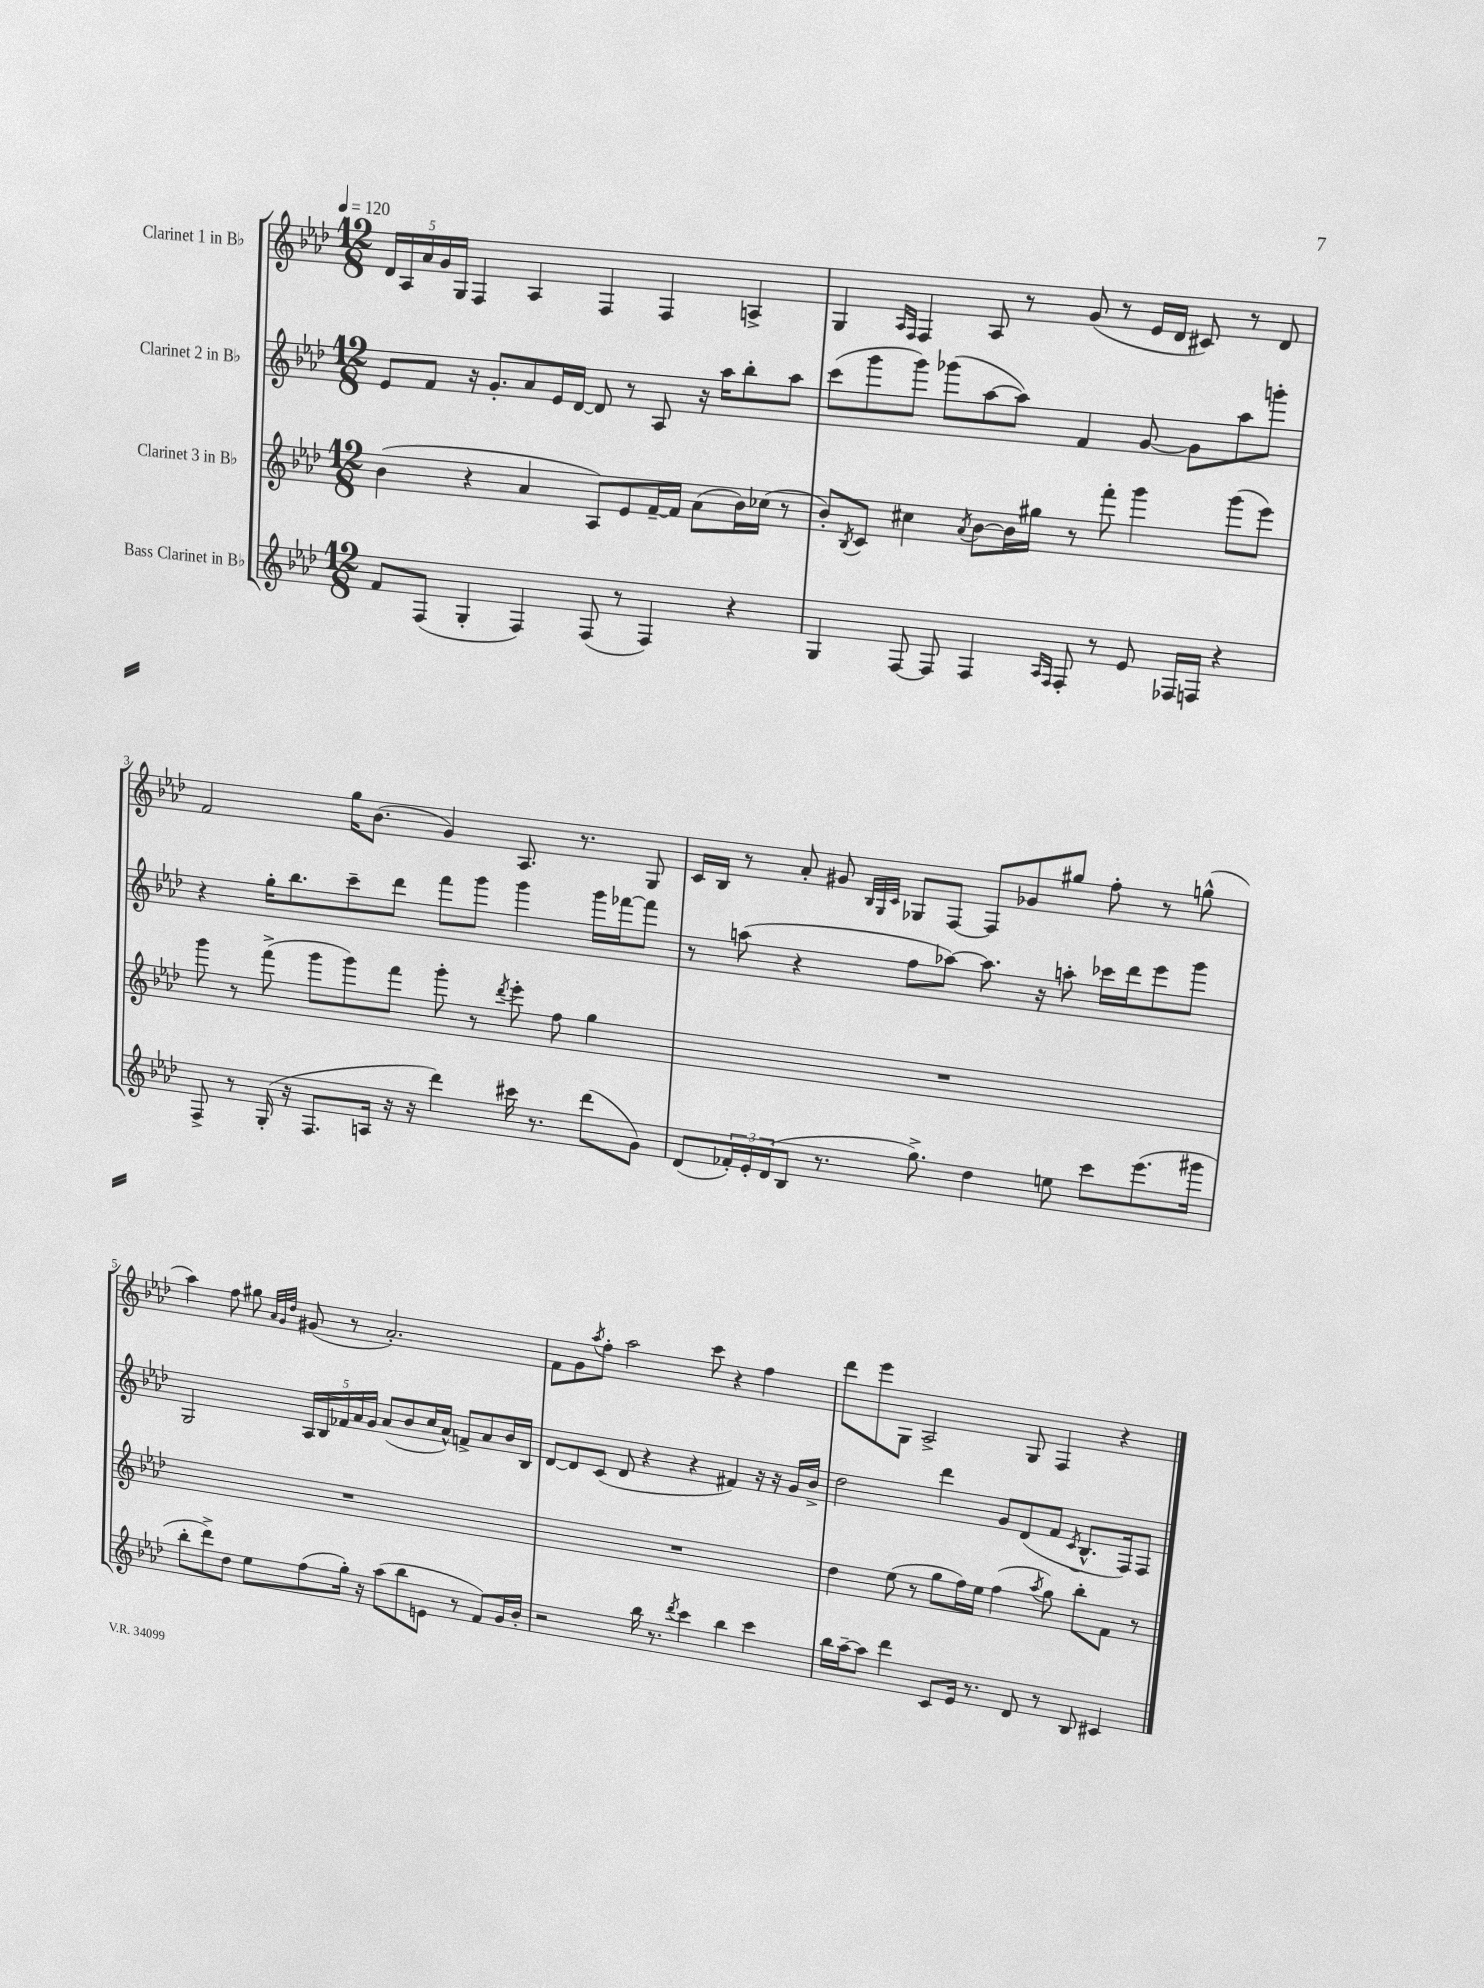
<<
\new StaffGroup <<
\new Staff = "s0" \with { instrumentName = "Clarinet 1 in Bb" } {
    \clef treble \key aes \major \numericTimeSignature \time 12/8 \tempo 4 = 120
    \tuplet 5/4 { des'16 aes16 aes'16 g'16 g16 } f4 aes4 f4 f4 a4-> |
    g4 \grace { aes16 f16 } f4 aes8 r8 g'8( r8 ees'16 des'16 cis'8) r8 des'8 |
    f'2 g''16 bes'8.( g'4) aes8. r8. g8 |
    c'16 bes16 r8 aes'8-. gis'8 \grace { bes32 g32 c'32 } ges8 f8~ f8 ges'8 gis''8 f''8-. r8 g''8-^( |
    aes''4) f''8 gis''8 \grace { aes'32 g'32 des''32 } gis'8( r8 aes'2.-.) |
    f'8 g'8 \acciaccatura { aes''8 } f''8-. aes''2 c'''8 r4 f''4 |
    des'''8 ees'''8 g8 aes2-> g8 f4 r4 \bar "|." |
}
\new Staff = "s1" \with { instrumentName = "Clarinet 2 in Bb" } {
    \clef treble \key aes \major \numericTimeSignature \time 12/8
    ees'8 f'8 r16 g'8.-. aes'8 ees'16 des'16~ des'8 r8 aes8 r16 aes''16 bes''8-. aes''8 |
    c'''8( g'''8 g'''8) ges'''8( aes''8~ aes''8) f'4 g'8~ g'8 aes''8 g'''8-. |
    r4 g''16-. bes''8. c'''8-- des'''8 f'''8 g'''8 g'''4 g'''16 fes'''16~ fes'''8 |
    r8 a''8( r4 f''8 aes''8~) aes''8. r16 a''8-. ces'''16 des'''16 ees'''8 g'''8 |
    g2 \tuplet 5/4 { aes16 bes16 fes'16 aes'16 g'16 } aes'8( bes'8 c''16 aes'16-^) f'8-> aes'8 bes'16 bes16 |
    des'8~ des'8 c'8( des'8 r4 r4 fis'4) r16 r16 g'16 bes'16-> |
    des''2 des'''4 g'8 des'8( f'8 \acciaccatura { c'8 } bes8.-^ f16) f8 \bar "|." |
}
\new Staff = "s2" \with { instrumentName = "Clarinet 3 in Bb" } {
    \clef treble \key aes \major \numericTimeSignature \time 12/8
    bes'4( r4 aes'4 aes8) ees'8 f'16~-- f'16 aes'8( bes'16) ces''16( r8 |
    bes'8-.) \acciaccatura { bes8 } c'8 cis''4 \acciaccatura { aes'8 } bes'8~ bes'16 gis''16 r8 f'''8-. g'''4 g'''8( ees'''8) |
    g'''8 r8 f'''8->( g'''8 g'''8) f'''8 g'''8-. r8 \acciaccatura { des'''8 } ees'''8-. f''8 g''4 |
    R1. |
    R1. |
    R1. |
    des''4 ees''8( r8 g''8 f''16) ees''16 f''4( \acciaccatura { aes''8 } g''8) bes''8-. f'8 r8 \bar "|." |
}
\new Staff = "s3" \with { instrumentName = "Bass Clarinet in Bb" } {
    \clef treble \key aes \major \numericTimeSignature \time 12/8
    f'8 f8( g4-. f4) f8( r8 f4) r4 |
    g4 f8~ f8 f4 \grace { aes16 f16 } f8-. r8 ees'8 fes16 f16 r4 |
    f8-> r8 g16-.( r16 f8. a16 r16 r16 des'''4) cis'''16 r8. des'''8( g'8) |
    des'8( \tuplet 3/2 { fes'16-.) ees'16-. des'16( } bes8 r8. g''8.->) des''4 e''8 c'''8 ees'''8.( gis'''16 |
    bes''8-. des'''8->) des''8 ees''8 f''8( g''16-.) r16 aes''8( bes''8 e'8 r8 f'8) g'16 bes'16-. |
    r2 bes''16 r8. \acciaccatura { des'''8 } c'''4 bes''4 c'''4 |
    bes''16 aes''16~-- aes''8 des'''4 c'8 ees'16 r8. des'8 r8 bes8 cis'4 \bar "|." |
}
>>
>>
